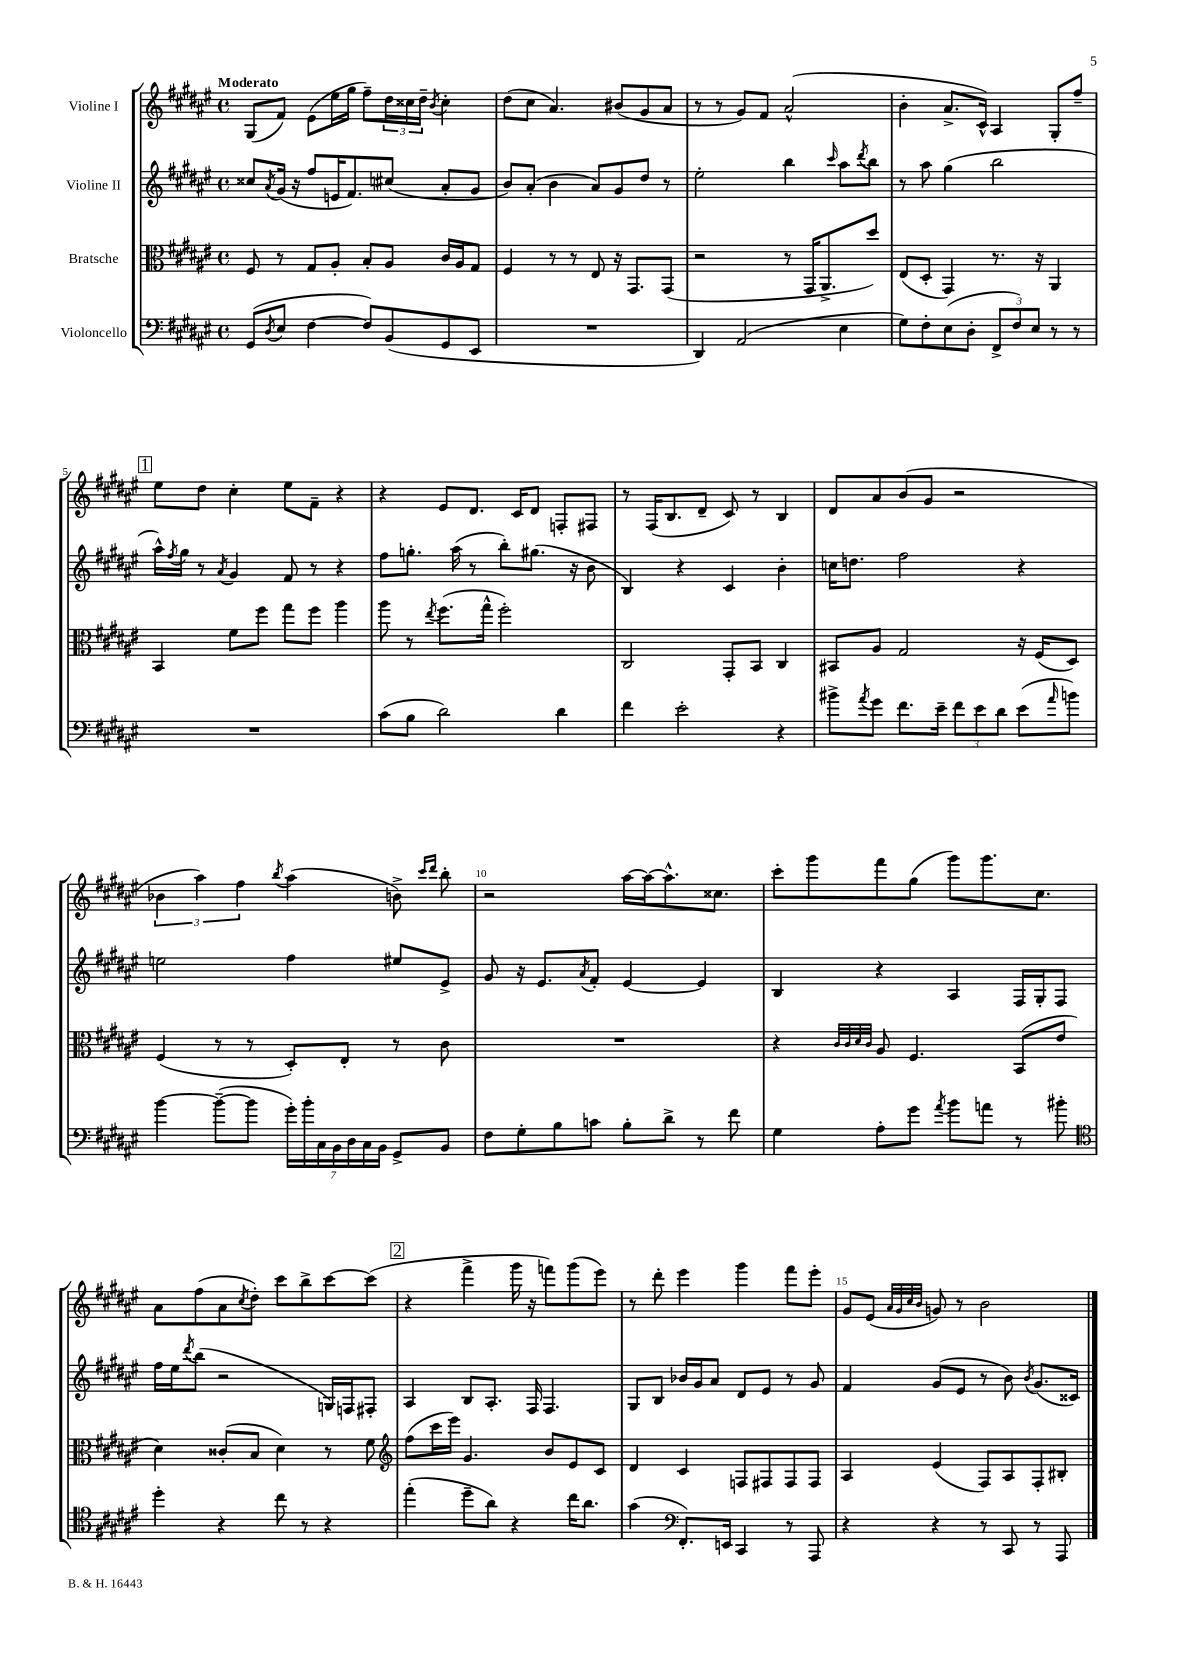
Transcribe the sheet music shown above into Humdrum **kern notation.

**kern	**kern	**kern	**kern
*part4	*part3	*part2	*part1
*staff4	*staff3	*staff2	*staff1
*I"Violoncello	*I"Bratsche	*I"Violine II	*I"Violine I
*clefF4	*clefC3	*clefG2	*clefG2
*k[f#c#g#d#a#e#]	*k[f#c#g#d#a#e#]	*k[f#c#g#d#a#e#]	*k[f#c#g#d#a#e#]
*M4/4	*M4/4	*M4/4	*M4/4
*met(c)	*met(c)	*met(c)	*met(c)
=1	=1	=1	=1
!	!	!	!LO:TX:a:B:t=Moderato
(8GG#/L	8F#/	8cc##X/L	(8G#/L
8qD#/	.	8qa#/	.
8E#/J	8r	(16g#/Jk	8f#/J)
.	.	16r	.
[4F#\	8G#/L	8ff#/L	(8e#\L
.	8A#'/J	16en/K	16ee#\L
.	.	8.f#/)	16gg#\JJ
8F#/L])	8B'/L	.	8ff#~\L)
(8BB/	8A#/J	(8cc#X/J	24dd#\L
.	.	.	24cc##X\
.	.	.	24dd#~\JJ
.	.	.	8qb/
8GG#/	16c#/LL	8a#'/L	4cc##'\
.	16A#/J	.	.
8EE#/J	8G#/J	8g#/J	.
=2	=2	=2	=2
1r	4F#/	8b/L)	(8dd#\L
.	.	(8a#'/J	8cc#\J
.	8r	4b\	4.a#/)
.	8r	.	.
.	8E#/	8a#/L)	.
.	16r	8g#/	(8b#X/L
.	8.GG#/L	.	.
.	.	8dd#/J	8g#/
.	(8GG#/J	8r	8a#/J
=3	=3	=3	=3
4DD#/)	2r	2ee#'\	8r
.	.	.	8r
(2AA#/	.	.	8g#/L)
.	.	.	8f#/J
.	8r	4bb\	(2a#^^/
.	16GG#/KL	.	.
.	8.AA#^/	.	.
.	.	16qqccc#/	.
4E#\	.	8aa#\L	.
.	.	8qddd#/	.
.	8dd#/J)	8bb\J	.
=4	=4	=4	=4
8G#\L)	(8E#/L	8r	4b'\
8F#'\	8D#'/J	8aa#\	.
(8E#\	4GG#/)	(4gg#\	8.a#^/L
8D#'\J	.	.	.
.	.	.	16c#^^/Jk)
12FF#^/L	8.r	2bb\	4A#/
12F#/)	.	.	.
12E#/J	.	.	.
.	16r	.	.
8r	4AA#/	.	8G#'/L
8r	.	.	8ff#~/J
!!LO:LB:g=z
!!LO:REH:place=s1:t=1
=5	=5	=5	=5
1r	4BB/	16aa#^^\LL)	8ee#\L
.	.	8qff#/	.
.	.	16gg#\JJ	.
.	.	8r	8dd#\J
.	.	8qa#/	.
.	8f#\L	4g#/	4cc#'\
.	8ff#\J	.	.
.	8gg#\L	8f#/	8ee#\L
.	8ff#\J	8r	8f#~\J
.	4aa#\	4r	4r
=6	=6	=6	=6
(8c#\L	8aa#\	8ff#\L	4r
8B\J	8r	8.ggn'\J	.
.	8qee#/	.	.
2d#\)	(8.ff#\L	.	8e#/L
.	.	(16aa#\	.
.	.	8r	8.d#/J
.	16gg#^^\Jk	.	.
.	2ff#'\)	8bb'\L)	.
.	.	.	16c#/KL
.	.	(8.gg#X\J	8d#/J
4d#\	.	.	8Fn'/L
.	.	16r	.
.	.	8b\	8F#X/J
=7	=7	=7	=7
4f#\	2C#/	4B/)	8r
.	.	.	(16F#/KL
.	.	.	8.B/
2e#'\	.	4r	.
.	.	.	8d#~/J
.	8GG#'/L	4c#/	8c#/)
.	8BB/J	.	8r
4r	4C#/	4b'\	4B/
=8	=8	=8	=8
8b#X^\L	8BB#X/L	16ccn\KL	8d#/L
.	.	8.ddn\J	.
8qa#/	.	.	.
8g#\J	8A#/J	.	8a#/
8.f#\L	2G#/	2ff#\	(8b/
.	.	.	8g#/J
16e#~\Jk	.	.	.
12f#\L	.	.	2r
12e#\	.	.	.
12d#\J	.	.	.
(8e#\L	16r	4r	.
.	(16F#/KL	.	.
16qqa#/	.	.	.
8bn\J)	8D#/J)	.	.
!!LO:LB:g=z
=9	=9	=9	=9
[4b\	(4F#/	2een\	6b-X\
.	.	.	6aa#\)
(8b~\L_	8r	.	.
.	.	.	6ff#\
8b\J]	8r	.	.
.	.	.	8qbb/
28g#'\LL)	8D#'/L)	4ff#\	(4aa#\
28b'\	.	.	.
28C#\	.	.	.
28BB\	.	.	.
.	8E#'/J	.	.
28D#\	.	.	.
28C#\	.	.	.
28BB\JJ	.	.	.
8GG#^/L	8r	8ee#X/L	8bn^\)
.	.	.	16qqccc#/LL
.	.	.	16qqddd#/JJ
8BB/J	8c#\	8e#^/J	8bb'\
=10	=10	=10	=10
8F#\L	1r	8g#/	2r
8G#'\	.	16r	.
.	.	8.e#/L	.
8B\	.	.	.
.	.	8qa#/	.
8cn\J	.	8f#'/J	.
8B'\L	.	[4e#/	[16aa#\LL
.	.	.	16aa#\J_
8d#^\J	.	.	8.aa#^^\]
8r	.	4e#/]	.
.	.	.	8.cc##X\J
8f#\	.	.	.
=11	=11	=11	=11
4G#\	4r	4B/	8ccc#'\L
.	.	.	8ggg#\
.	32qqc#/LLL	.	.
.	32qqc#/	.	.
.	32qqd#/	.	.
.	32qqc#/JJJ	.	.
8A#'\L	8A#/	4r	8fff#\
8g#\J	4.F#/	.	(8gg#\J
8qa#/	.	.	.
8b\L	.	4A#/	8ggg#\L)
8an\J	.	.	8.ggg#\
8r	(8BB/L	16F#/LL	.
.	.	16G#'/J	8.cc#\J
8b#X'\	8e#/J	8F#/J	.
!!LO:LB:g=z
=12	=12	=12	=12
*clefC4	*	*	*
4dd#'\	4d#\)	16ff#\LL	8a#\L
.	.	16ee#\J	.
.	.	8qddd#/	.
.	.	(8bb\J	(8ff#\
4r	(8c##X'/L	2r	8a#\
.	.	.	8qcc#/
.	8B/J	.	8dd#'\J)
8cc#\	4d#\)	.	8ccc#\L
8r	.	.	8bb^\
4r	8r	16Gn/LL)	[8ccc#\
.	.	16Fn/J	.
.	8f#\	8F#X'/J	(8ccc#\J]
!!LO:REH:place=s1:t=2
=13	=13	=13	=13
*	*clefG2	*	*
(4ee#'\	(8ff#\L	4A#/	4r
.	16ccc#\L	.	.
.	16eee#\JJ)	.	.
8dd#~\L	4.g#/	8B/L	4fff#^\
8a#\J)	.	8.A#'/J	.
4r	.	.	16ggg#\
.	.	16F#/	16r
.	8b/L	4.F#/	8fffn\L)
16cc#\KL	8e#/	.	(8ggg#\
8.a#\J	.	.	.
.	8c#/J	.	8eee#\J)
=14	=14	=14	=14
(4g#\	4d#/	8G#/L	8r
.	.	8B/J	8ddd#'\
*clefF4	*	*	*
8.FF#'/L)	4c#/	16b-X/LL	4eee#\
.	.	16g#/J	.
.	.	8a#/J	.
16EEn/Jk	.	.	.
4CC#/	8Fn/L	8d#/L	4ggg#\
.	8F#X/	8e#/J	.
8r	8F#/	8r	8fff#\L
8AAA#/	8F#/J	8g#/	8eee#'\J
=15	=15	=15	=15
4r	4A#/	4f#/	8g#/L
.	.	.	(8e#/J
.	.	.	32qqa#/LLL
.	.	.	32qqg#/
.	.	.	32qqcc#/
.	.	.	32qqb/JJJ
4r	(4e#/	(8g#/L	8gn/)
.	.	8e#/J	8r
8r	8F#/L)	8r	2b\
8CC#/	8A#/	8b\)	.
.	.	8qb/	.
8r	8F#'/	(8.g#/L	.
8AAA#/	8B#X'/J	.	.
.	.	16c##X/Jk)	.
==	==	==	==
*-	*-	*-	*-
